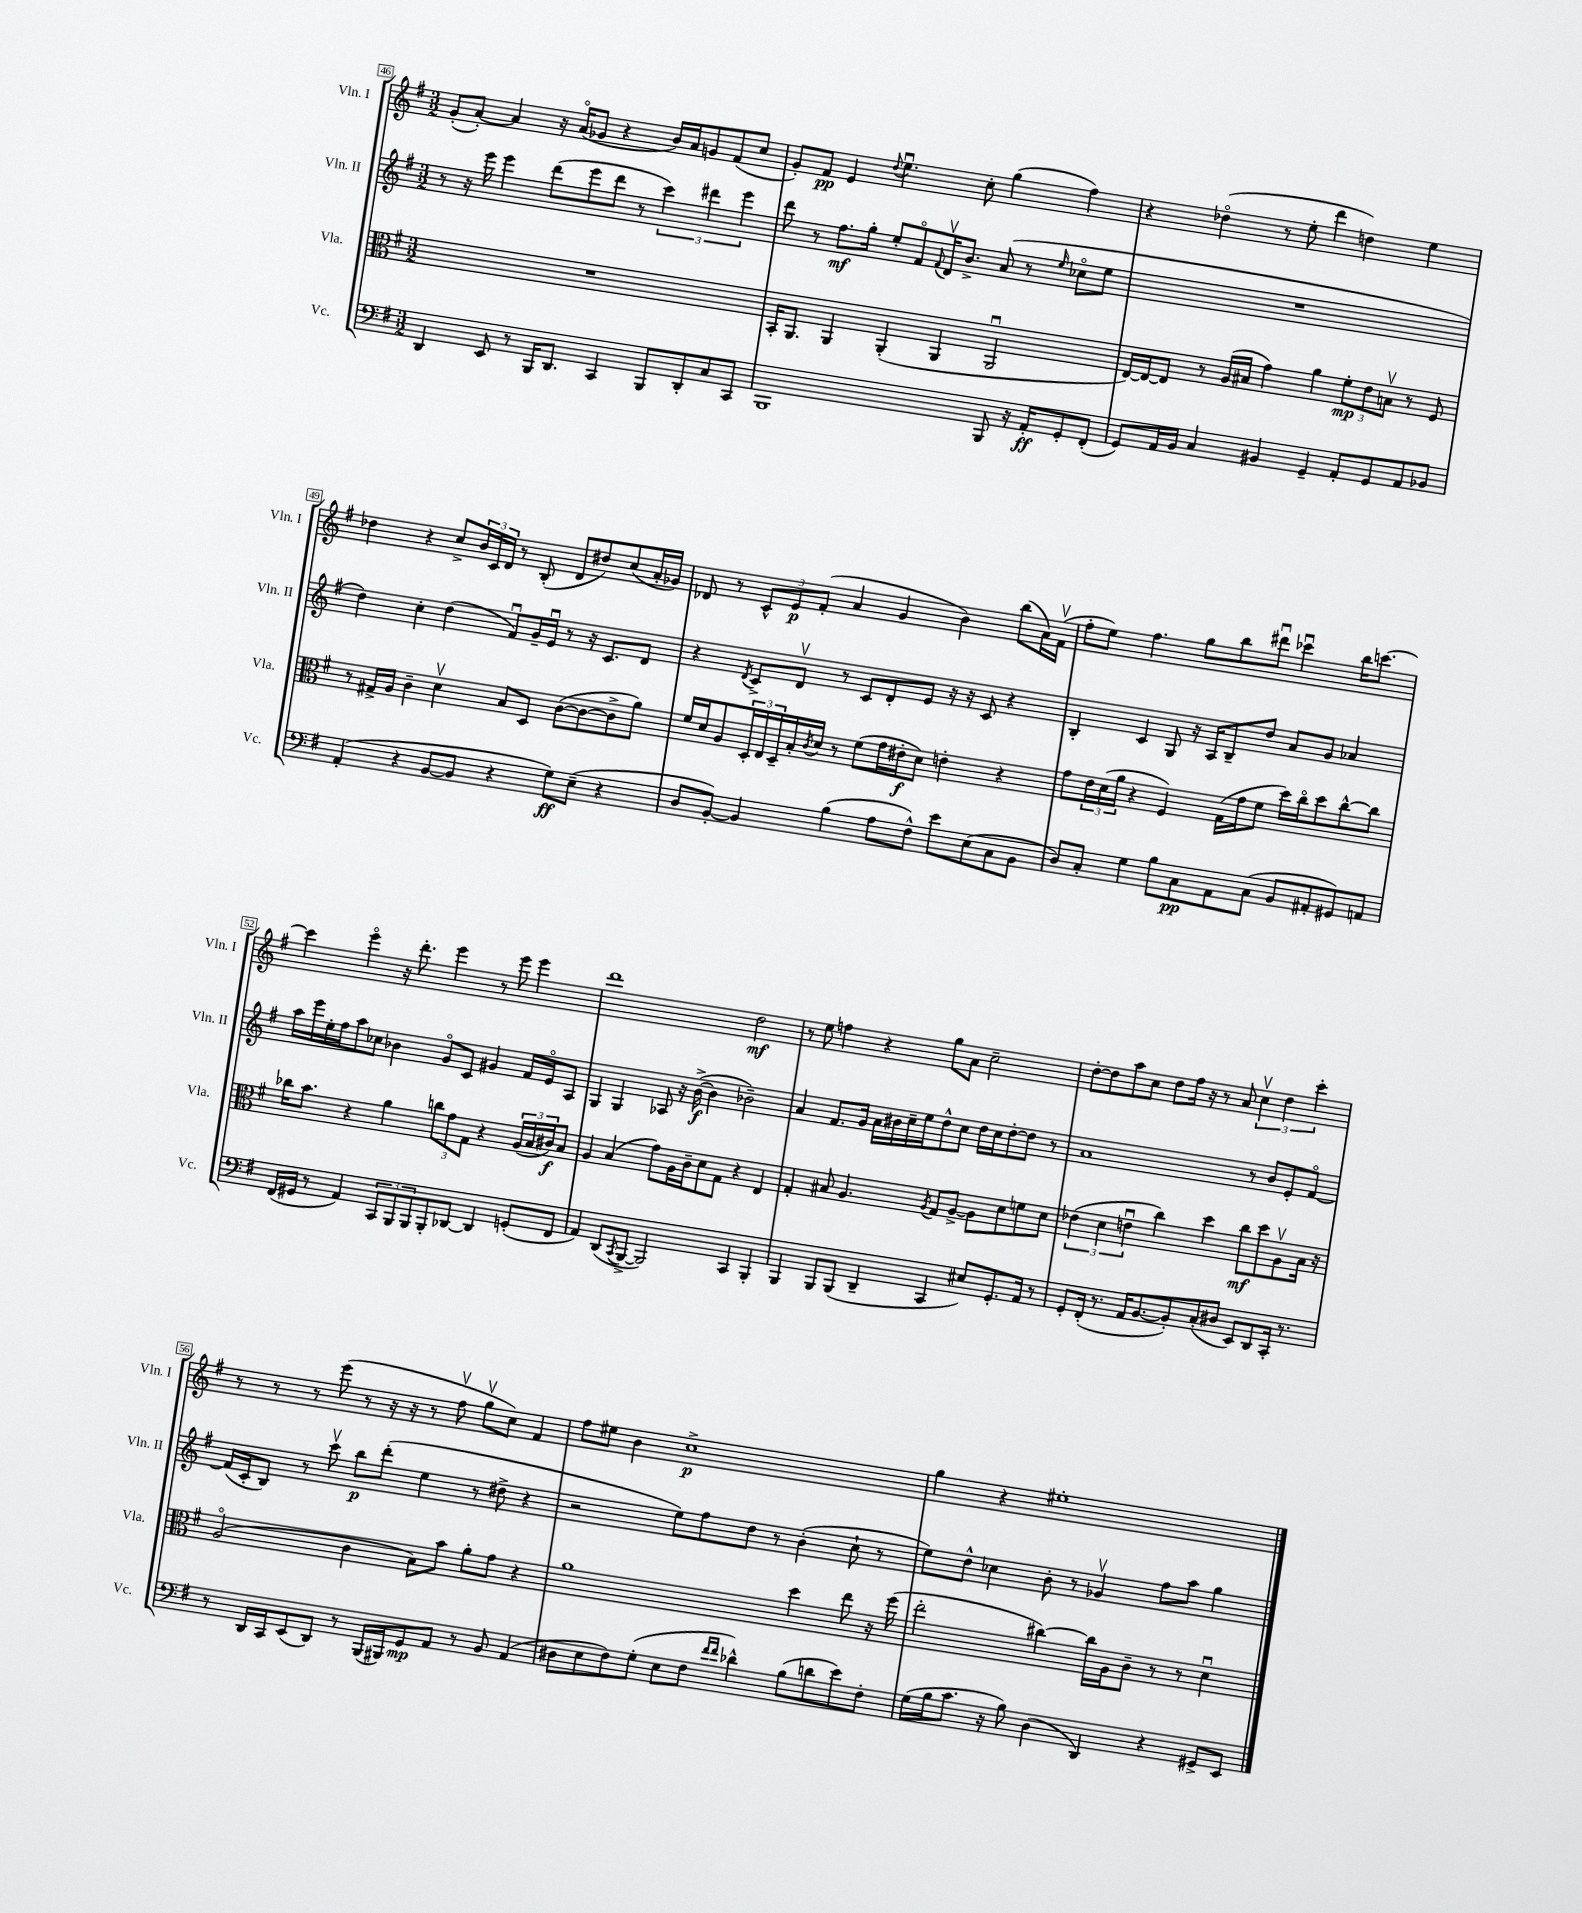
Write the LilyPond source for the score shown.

<<
\new StaffGroup <<
\new Staff = "s0" \with { instrumentName = "Vln. I" shortInstrumentName = "Vln. I" } {
    \clef treble \key g \major \numericTimeSignature \time 3/2
    g'8-.( a'8~-.) a'4 r16 a'16\flageolet( ges'8 r4 b'16) a'16 g'8 fis'8( c''8 |
    g'8-.) fis'8\pp e'4 \appoggiatura { d''8 } e''4.\downbow c''8-. g''4( fis''4) |
    r4 des''4\flageolet( r8 e''8-. d'''4 d''4) e''4 |
    des''4 r4 c''8-> \tuplet 3/2 { b'16 c'16 d'16 } r8 b8-.( d'8 dis''8) c''8( a'16-. ges'16) |
    des'8 r8 \tuplet 3/2 { c'8-^ e'8\p fis'8-.( } a'4 g'4 b'4) b''8( a'16) fis'16\upbow( |
    fis''8-. e''8) fis''4. g''8 b''8 dis'''8\downbow ces'''4\downbow b''16 c'''8.~ |
    c'''4 e'''4\flageolet r16 d'''8.-. e'''4 r8 e'''8 e'''4 |
    d'''1 d''2\mf |
    r8 e''8 f''4 r4 g''8 a'8 c''2-- |
    d''8~-. d''8 a''8 c''8 d''8 fis''16 r16 r8 a'8 \tuplet 3/2 { c''4\upbow d''4 c'''4-. } |
    r8 r8 r8 e'''8( r8 r16 r16 r8 fis''8\upbow g''8\upbow c''8) fis'4 |
    fis''8 eis''8 b'4 c''1->\p |
    g''4 r4 eis''1-. \bar "|." |
}
\new Staff = "s1" \with { instrumentName = "Vln. II" shortInstrumentName = "Vln. II" } {
    \clef treble \key g \major \numericTimeSignature \time 3/2
    r8 r16 e'''16 e'''4 d'''8( e'''8 d'''8 r8 \tuplet 3/2 { c'''4) dis'''4 e'''4 } |
    d'''8 r8 fis''8.\mf g''16-. e''8-. fis'8\flageolet \appoggiatura { fis'8 } d'16\upbow b'8.-> a'8( r8 \grace { e''16 } ces''8\flageolet e''8 |
    R1. |
    d''4) c''4-. d''4( fis'8\downbow) g'16-- e'16\downbow r8 r16 c'8. d'8 |
    r4 \acciaccatura { d'8 } c'8-> d'8\upbow r8 c'8 d'8-. e'8 r16 r16 c'8 r4 |
    b4-. c'4 g8 r16 a16 b8-- d''8 a'8 g'8 aes'4 |
    a''16 e'''16 e''16-. fis''16 a''8 ces''8 bes'4 g'8\flageolet c'8 gis'4 fis'16 e'16\flageolet a8 |
    g4 g4 aes8 r16 b'16~->\f( b'4 bes'2--) |
    a'4 fis'8. g'16 a'16 bis'16 c''16-- e''16 d''8-^ c''8 d''16 c''16 d''8~-. d''8 r8 |
    a'1 r8 b'8 e'8-. fis'8~\flageolet |
    fis'16( c'16-. b8) r8 c'''8\upbow b''8\p d'''8-.( e''4 r8 dis''8-> r4 |
    r2 e''8) fis''8 d''8 r8 b'4-.( c''8-! r8 |
    e''8) d''8-^ ces''4 b'8-. r8 ges'4\upbow fis''8 a''8 g''4 \bar "|." |
}
\new Staff = "s2" \with { instrumentName = "Vla." shortInstrumentName = "Vla." } {
    \clef alto \key g \major \numericTimeSignature \time 3/2
    R1. |
    b,16-. a,8. a,4 a,4-.( a,4 a,2\downbow |
    e16~) e16~ e8 r8 a16( bis16 g'4) a'4 \tuplet 3/2 { fis'8-.\mp e'8 b8\upbow } r8 fis8 |
    r8 gis16-> a16 c'4-- d'4\upbow b8 d8 c'8~( c'8~ c'8-> a'8) |
    fis'16 d'16 a8 \tuplet 3/2 { d16-. e16 d16-- } b16-. \acciaccatura { c'8 } d'16 r8 fis'8( g'16 eis'16-.\f d'8) e'4-. r4 |
    g'8 \tuplet 3/2 { e'16 d'16( a'16 } r4 fis4) g16( g'16 fis'8 d''16) c''16\flageolet d''8 c''8~-^ c''8 |
    ces''16 b'8. r4 a'4 \tuplet 3/2 { c''8 g'8 g8 } r4 \tuplet 3/2 { a16( b16 cis'16\f) } b8 |
    a4 b4( g'8) a16 c'16-- d'8 g8 r4 e4 |
    g4-. bis8 a4. \acciaccatura { a8 } g8 a8~-> a8 d'8 f'8 d'8 |
    \tuplet 3/2 { ees'4( d'4 e'4\downbow } c''4) d''4 c''8\mf d''8 a8\upbow b16 r16 |
    a2\flageolet( c'4 b8) b'8 a'8-. g'8 r4 |
    a'1 d''4 e''8 r16 fis''16( |
    e''2-. cis''4~) cis''16 a16 c'8-- r8 r8 d'4\downbow \bar "|." |
}
\new Staff = "s3" \with { instrumentName = "Vc." shortInstrumentName = "Vc." } {
    \clef bass \key g \major \numericTimeSignature \time 3/2
    d,4 e,8 r8 b,,16 d,8. c,4 b,,8 d,8-. c8 c,8 |
    b,,1 b,,8 r16 a,16-.\ff g,8-. fis,8-.( |
    g,8) a,16 b,16 c4 bis,4 g,4-- a,8-. g,8 a,8 bes,8 |
    a,4-.( r4 b,8~ b,8 r4 g8\ff) e8--( r4 |
    d8 b,8~-.) b,4 b4( a8 fis8-^) e'8 e8( c8 b,8 |
    d8) c8-. g4 b8 c8\pp a,8 c8( b,8 ais,8-. gis,8) a,8 |
    fis,16( gis,16 r8 a,4) \tuplet 3/2 { c,8 b,,8 b,,8 } b,,8-. des,8~ des,4 g,8-.( fis,8 |
    a,4) d,8( \acciaccatura { c,8 } b,,8~-> b,,2) c,4 b,,4-. |
    b,,4 b,,8 b,,8( d,4-- c,4 eis8) g,8.-. a,16 r8 |
    g,8-. fis,16-.( r8. a,16 b,8.~ b,8-.) c8-.( dis8 e,8) d,8 c,16-. r8. |
    r8 d,16 c,16 e,8( d,8) r8 b,,16( bis,,16) g,8\mp a,8 r8 b,8 a,4( |
    dis8 e8 fis8) g8-.( e8 fis8 \grace { fis'16 fis'16 } des'4-^) b8( d'8 e'8) fis8-. |
    g16( b16 c'8. r16 b8) d4( d,4) r4 gis,8-> e,8 \bar "|." |
}
>>
>>
\layout { \context { \Score currentBarNumber = #46 \override BarNumber.stencil = #(make-stencil-boxer 0.1 0.3 ly:text-interface::print) } }
